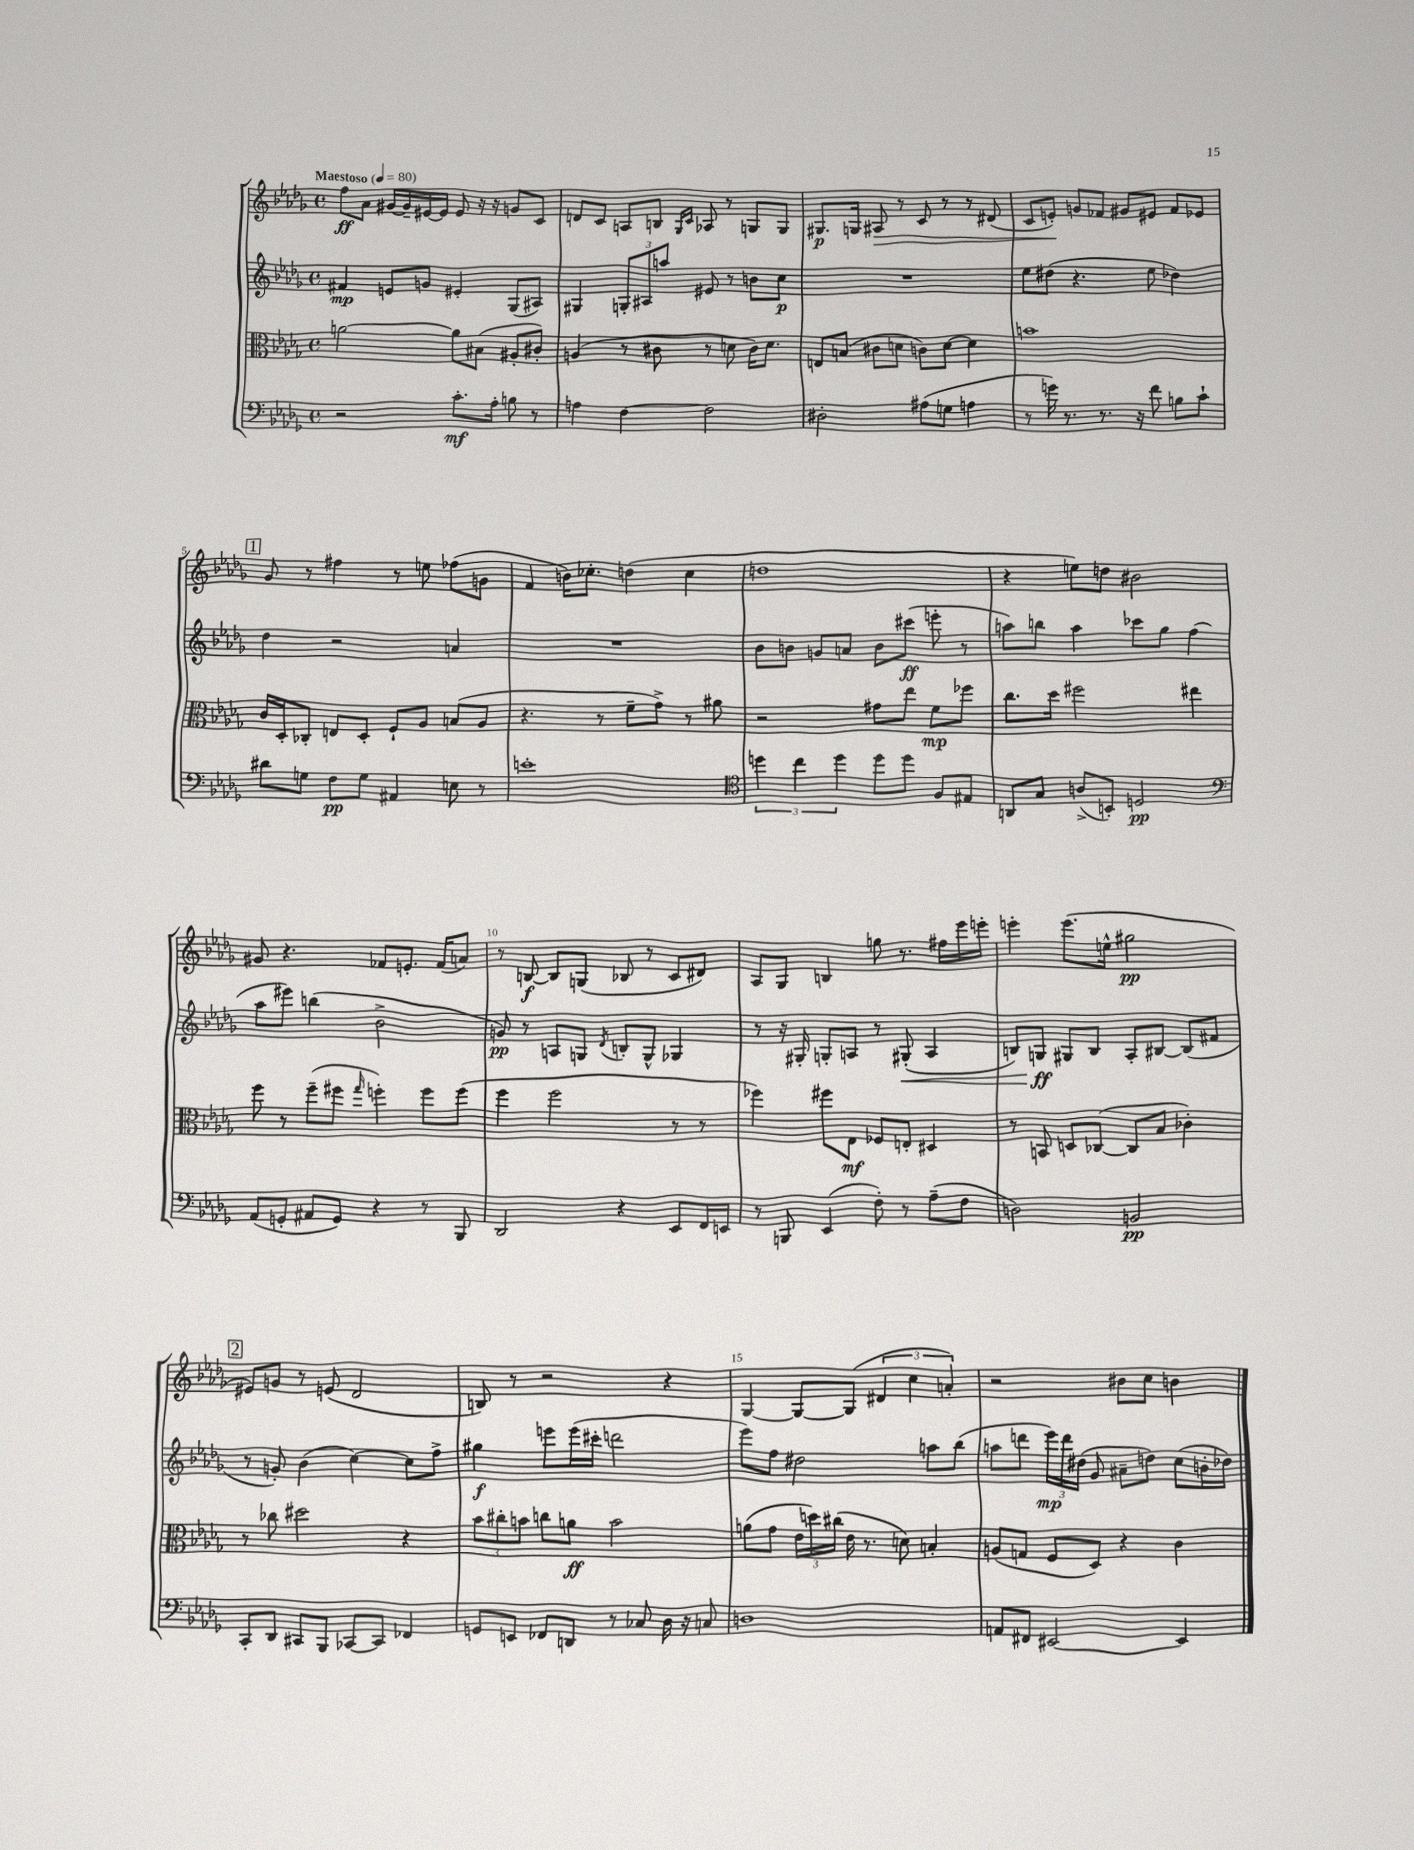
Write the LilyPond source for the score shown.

<<
\new StaffGroup <<
\new Staff = "s0" {
    \clef treble \key des \major \defaultTimeSignature \time 4/4 \tempo "Maestoso" 4 = 80
    \autoBeamOff f''8[\ff aes'8] gis'16[~ gis'16-- eis'16~ eis'16] eis'8 r16 r16 g'8[ c'8] |
    d'8[ c'8] a8[ b8] \grace { ges16[ c'16] } aes8 r8 g8[ g8] |
    gis8.[\p g16] ais8\> r8 c'8 r8 r8 dis'8( |
    c'8[ e'8]-.\!) g'8[ fes'8] gis'8[ eis'8] fes'8[ ees'8] |
    \mark \markup { \box "1" } ges'8 r8 fis''4 r8 e''8 fes''8[( g'8] |
    f'4 b'16[) ces''8.]-. d''4( ces''4 |
    d''1 |
    r4 e''8[) d''8] bis'2 |
    gis'8 r4. fes'8[ e'8.]-. fes'16[( a'8]) |
    r8 b8~\f b8[ g8]( bes8 r8 c'8[ dis'8]) |
    aes8[ ges8] b4 g''8 r8. fis''16[ ees'''16 e'''16]-. |
    e'''4-. e'''8.[( e''16]-^ gis''2\pp |
    \mark \markup { \box "2" } eis'8[) g'8] r8 e'8( des'2 |
    b8) r8 r2 r4 |
    ges4~ ges8[~ ges8]( \tuplet 3/2 { dis'4 c''4 a'4-.) } |
    r2 bis'8[ c''8] b'4 \bar "|." |
}
\new Staff = "s1" {
    \clef treble \key des \major \defaultTimeSignature \time 4/4
    \autoBeamOff fis'4\mp e'8[ g'8] eis'4-. ges8[( ais8]) |
    gis4 \tuplet 3/2 { g8[-. ais8 a''8] } eis'8 r8 b'8[ c''8]\p |
    R1 |
    ees''8[ dis''8]( r4. ees''8 des''4) |
    \mark \markup { \box "1" } des''4 r2 a'4 |
    R1 |
    bes'8[ b'8] g'8[ a'8] b'8[ cis'''8]\ff( e'''8-. r8 |
    a''8[) b''8] a''4 ces'''8[ ges''8] f''4( |
    aes''8[ eis'''8]) b''4( bes'2-> |
    g'8\pp) r8 a8[ g8] \acciaccatura { des'8 } b8[-. g8]-^ ges4 |
    r8 r16 gis16-. g8[-. a8] r8 gis8-.\<( a4 |
    b8[) g8]\ff\! gis8[ b8] aes8[-. bis8]~ bis8[( fis'8] |
    \mark \markup { \box "2" } r8 g'8-.) bes'4( c''4~) c''8[ f''8]-> |
    gis''4\f e'''8[ e'''16( cis'''16]-. d'''2 |
    ees'''8[) f''8] dis''2 a''8[ bes''8]( |
    a''8[ d'''8] \tuplet 3/2 { ees'''16[\mp) d'''16 dis''16]( } ges'8 ais'8[-- d''8]) c''8[( b'16-. des''16]) \bar "|." |
}
\new Staff = "s2" {
    \clef alto \key des \major \defaultTimeSignature \time 4/4
    \autoBeamOff a'2~ a'8[ bis8]( ais8[-. cis'8]-.) |
    a4( r8 cis'8 r8 d'8 cis'16[) d'8.] |
    e8[ b8]( cis'8[ d'8] c'8[) d'8]~ d'4 |
    b'1 |
    \mark \markup { \box "1" } c'16[ des16-. ces8]-. e8[ des8]-. f8[-! aes8] b8[( aes8] |
    r4. r8 f'8[-- ges'8]->) r8 ais'8 |
    r2 gis'8[ ees''8] f'8[\mp fes''8] |
    c''8.[ des''16] fis''2 eis''4 |
    f''8 r8 f''8[--( fis''8] \grace { ges''16 } f''4-.) f''8[ f''8]( |
    f''4 f''2 r8 r8 |
    fes''4) fis''8[ ees8]\mf fes8[ e8]-. dis4 |
    r8 b,8 d8[ ces8]~( ces8[ bes8] ces'4-.) |
    \mark \markup { \box "2" } r8 ces''8 dis''2 r4 |
    \tuplet 3/2 { bes'8[ cis''8-. b'8] } c''8[ a'8]\ff b'2 |
    a'8[( ges'8] \tuplet 3/2 { ees'16[ d''16) cis''16]( } ees'16 r8. d'8) b4-. |
    a8[( g8] f8[ des8]) r4 c'4 \bar "|." |
}
\new Staff = "s3" {
    \clef bass \key des \major \defaultTimeSignature \time 4/4
    \autoBeamOff r2 c'8.[-.\mf aes16]-. b8 r8 |
    a4 f4~ f2 |
    dis2-. ais8[( g8] a4 |
    r8 g'16) r8. r8. r16 f'8 b8[ c'8]-! |
    \mark \markup { \box "1" } dis'8[ g8] f8[\pp g8] ais,4 e8 r8 |
    e'1-. |
    \clef tenor \tuplet 3/2 { d''4 c''4 d''4 } d''8[ d''8] f8[ eis8] |
    a,8[ ges8] a8[->( b,8]-.) d2\pp |
    \clef bass aes,8[( g,8]-. ais,8[ g,8]) r4 r8 bes,,8 |
    des,2 r4 ees,8[ f,16 e,16] |
    r8 b,,8 ees,4( f8-.) r8 aes8[--( f8] |
    d2) b,2\pp |
    \mark \markup { \box "2" } c,8[-. des,8] cis,8[ bes,,8] ces,8[~ ces,8] fes,4 |
    g,8[ e,8] fes,8[ d,8] r8 ces8 des16 r16 c8 |
    d1 |
    a,8[ fis,8] eis,2~ eis,4 \bar "|." |
}
>>
>>
\layout { \context { \Score \override BarNumber.break-visibility = ##(#f #t #t) barNumberVisibility = #(every-nth-bar-number-visible 5) } }
